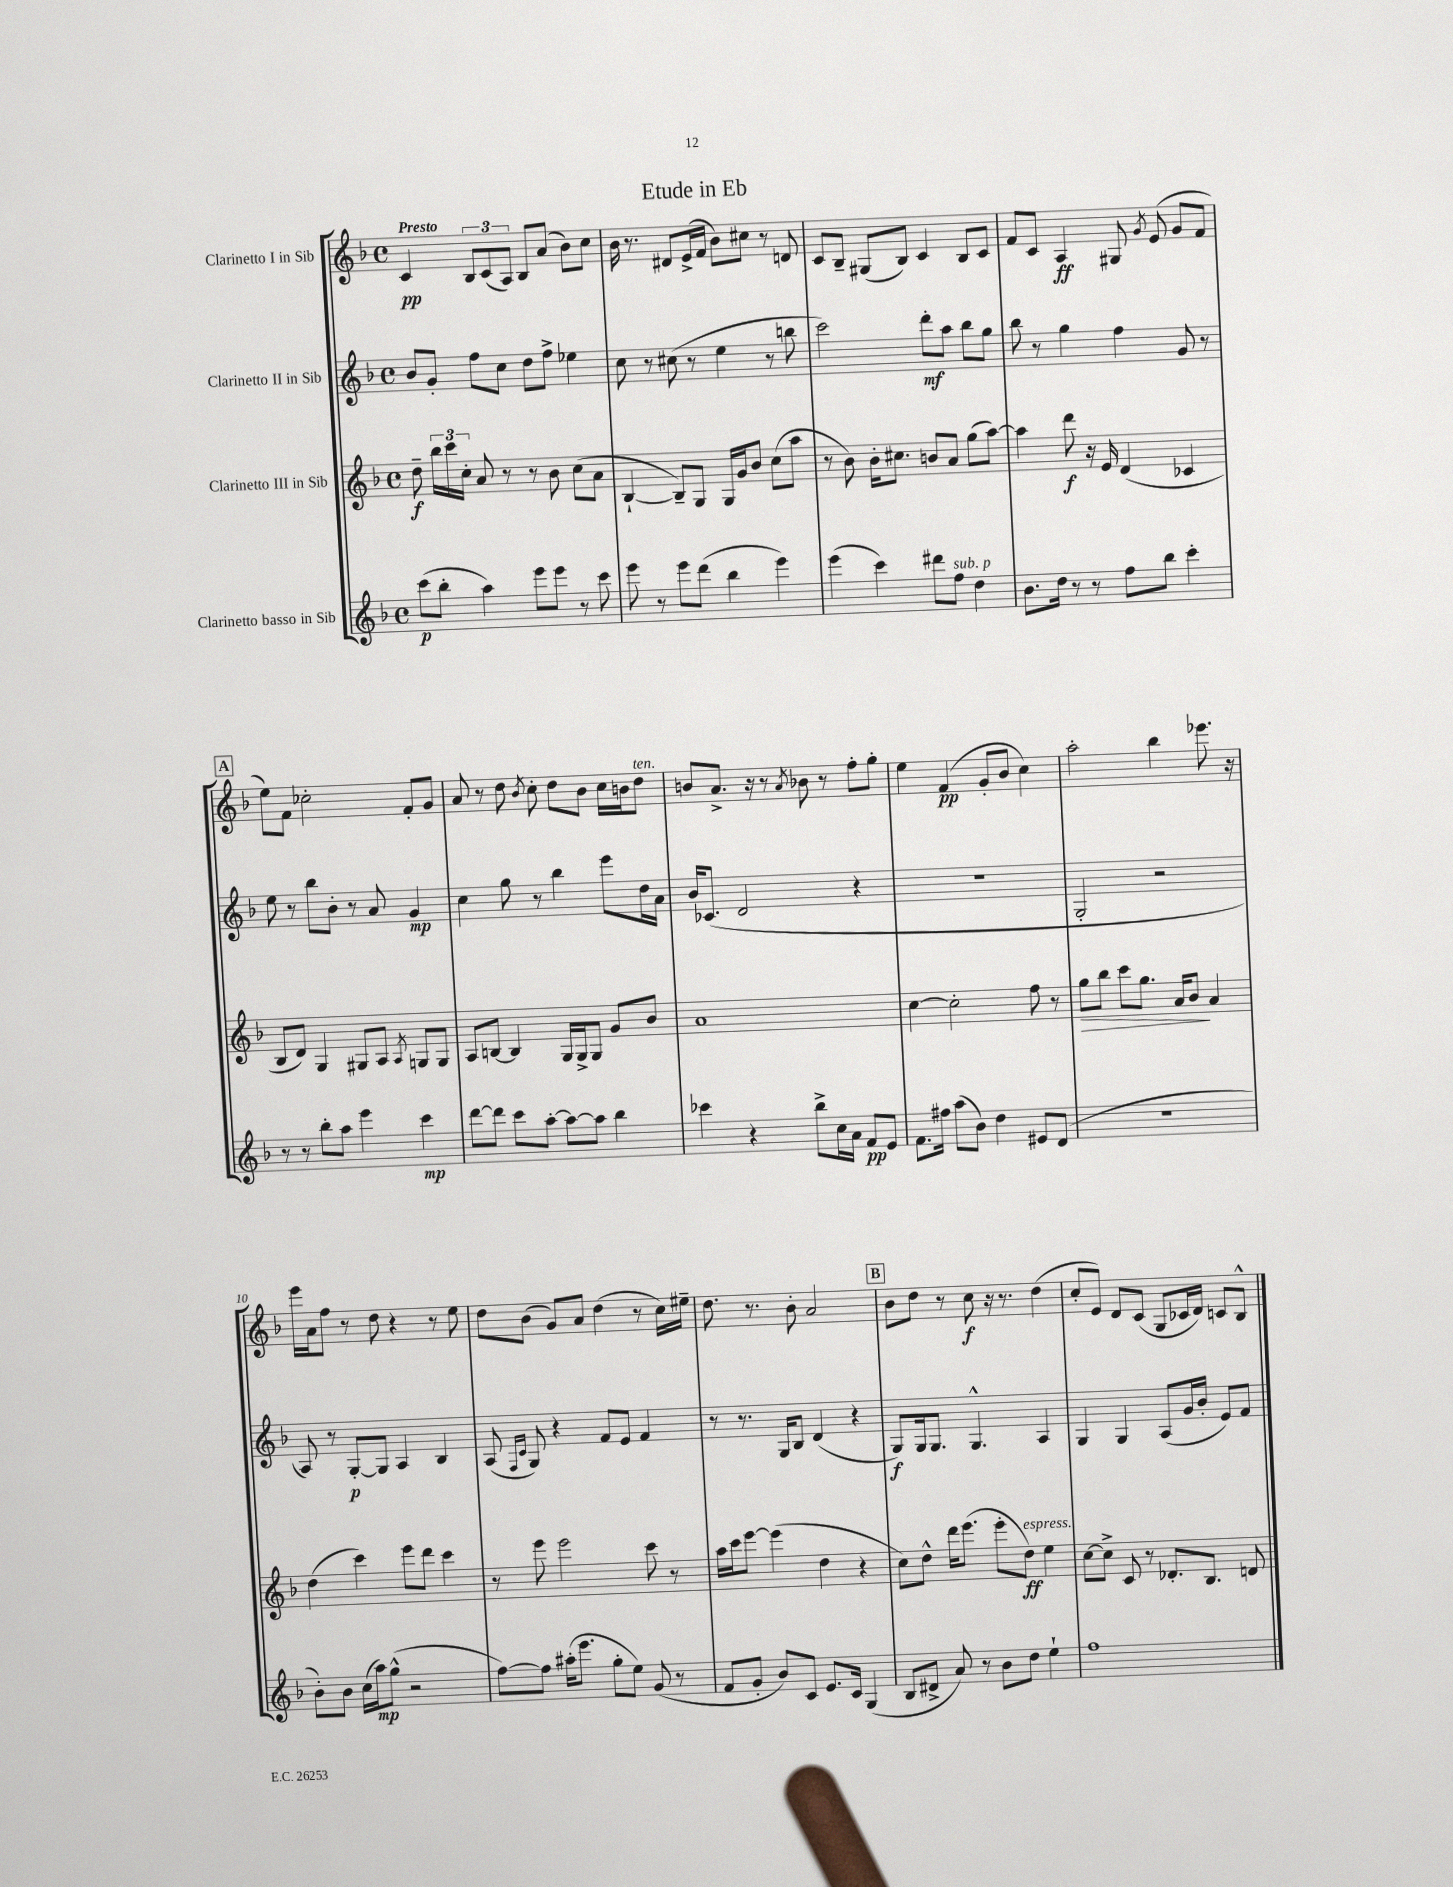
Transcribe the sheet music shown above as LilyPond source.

\header { title = "Etude in Eb" }
<<
\new StaffGroup <<
\new Staff = "s0" \with { instrumentName = "Clarinetto I in Sib" } {
    \clef treble \key f \major \defaultTimeSignature \time 4/4 \tempo "Presto"
    \autoBeamOff c'4\pp \tuplet 3/2 { bes8[ c'8( a8]) } bes8[ a'8]( bes'8[) c''8] |
    bes'16 r8. dis'8[ e'16->( f'16] bes'8[) cis''8] r8 d'8 |
    c'8[ bes8]-- gis8[( bes8]) c'4 bes8[ c'8] |
    f'8[ c'8] a4\ff gis8 \acciaccatura { g'8 } e'8( g'8[ f'8] |
    \mark \markup { \box "A" } e''8[) f'8] ces''2-. f'8[-. g'8] |
    a'8 r8 d''8 \acciaccatura { bes'8 } c''8-. d''8[ bes'8] c''16[ b'16 d''8]^\markup { \italic "ten." } |
    b'8[ a'8.]-> r16 r8 \acciaccatura { a'8 } bes'8 r8 f''8[-. g''8]-. |
    e''4 f'4\pp( g'8[-. bes'8] c''4) |
    a''2-. bes''4 ees'''8. r16 |
    e'''16[ a'16 f''8] r8 d''8 r4 r8 e''8 |
    d''8[ bes'8]( g'8[) a'8] d''4( r8 c''16[) eis''16]-- |
    d''8. r8. bes'8-. a'2 |
    \mark \markup { \box "B" } bes'8[ d''8] r8 c''8\f r16 r8. d''4( |
    c''8[-. e'8]) d'8[ c'8]( g8[ ces'16 d'16]) c'8[ bes8]-^ \bar "|." |
}
\new Staff = "s1" \with { instrumentName = "Clarinetto II in Sib" } {
    \clef treble \key f \major \defaultTimeSignature \time 4/4
    \autoBeamOff bes'8[ g'8]-. f''8[ c''8] d''8[ f''8]-> ees''4 |
    c''8 r8 cis''8( r8 e''4 r8 b''8 |
    c'''2) d'''8[-.\mf a''8] bes''8[ g''8] |
    bes''8 r8 g''4 f''4 g'8 r8 |
    \mark \markup { \box "A" } e''8 r8 bes''8[ bes'8]-. r8 a'8 g'4\mp |
    c''4 g''8 r8 bes''4 e'''8[ d''16 a'16] |
    bes'16[ ces'8.]( d'2 r4 |
    R1 |
    g2-. r2 |
    a8) r8 g8[~-.\p g8] a4 bes4 |
    a8( \grace { f16[ c'16] } g8) r4 f'8[ e'8] f'4 |
    r8 r8. g16[ bes8] d'4( r4 |
    \mark \markup { \box "B" } g8[\f) g16 g8.] g4.-^ a4 |
    g4 g4 a8[( g'16 bes'16]-. e'8[) f'8] \bar "|." |
}
\new Staff = "s2" \with { instrumentName = "Clarinetto III in Sib" } {
    \clef treble \key f \major \defaultTimeSignature \time 4/4
    \autoBeamOff d''8--\f \tuplet 3/2 { bes''16[ c'''16 c''16]-. } a'8 r8 r8 bes'8 c''8[( a'8] |
    bes4~-! bes8[--) g8] g16[ g'16 bes'8] c''8[( a''8] |
    r8 bes'8) bes'16[-. cis''8.] b'8[ a'8] g''8[( a''8]~) |
    a''4 d'''8\f r16 e'16 d'4( ces'4 |
    \mark \markup { \box "A" } bes8[ d'8]) g4 gis8[ a8] \acciaccatura { a8 } g8[ g8] |
    a8[ b8]~ b4 g16[ g16-> g8] g'8[ bes'8] |
    a'1 |
    c''4~ c''2-. f''8 r8 |
    g''8[\> bes''8] c'''8[ g''8.] a'16[ bes'8]\! a'4 |
    d''4( c'''4) e'''8[ d'''8] c'''4 |
    r8 e'''8 e'''2 c'''8 r8 |
    a''16[ c'''16 e'''8]~ e'''4( d''4 r4 |
    \mark \markup { \box "B" } c''8[) d''8]-^ d'''16[ e'''8.]( e'''8[-. d''8]\ff^\markup { \italic "espress." }) e''4 |
    c''8[~ c''8]-> c'8 r8 des'8.[-. bes8.] d'8 \bar "|." |
}
\new Staff = "s3" \with { instrumentName = "Clarinetto basso in Sib" } {
    \clef treble \key f \major \defaultTimeSignature \time 4/4
    \autoBeamOff c'''8[\p( bes''8]-. a''4) e'''8[ e'''8] r8 c'''8 |
    e'''8 r8 e'''8[ d'''8]( bes''4 e'''4) |
    e'''4( c'''4) dis'''8[ f''8]^\markup { \italic "sub. p" } d''4 |
    bes'8.[ d''16] r8 r8 f''8[ bes''8] c'''4-. |
    \mark \markup { \box "A" } r8 r8 bes''8[-. a''8] e'''4 c'''4\mp |
    d'''8[~ d'''8] c'''8[ a''8]~-. a''8[~ a''8] bes''4 |
    ces'''4 r4 bes''8[-> c''16 a'16] f'8[\pp e'8] |
    f'8.[ fis''16] a''8[( bes'8]) d''4 eis'8[ d'8]( |
    r1 |
    bes'8[-.) bes'8] c''16[( a''16\mp) g''8]-^( r2 |
    f''8[~) f''8] ais''16[-.( e'''8.] g''8[-. e''8]) g'8( r8 |
    f'8[ g'8]-. bes'8[) c'8] e'8.[ c'16] g4( |
    \mark \markup { \box "B" } bes8[ dis'8]-> a'8) r8 bes'8[ d''8] e''4-! |
    f''1 \bar "|." |
}
>>
>>
